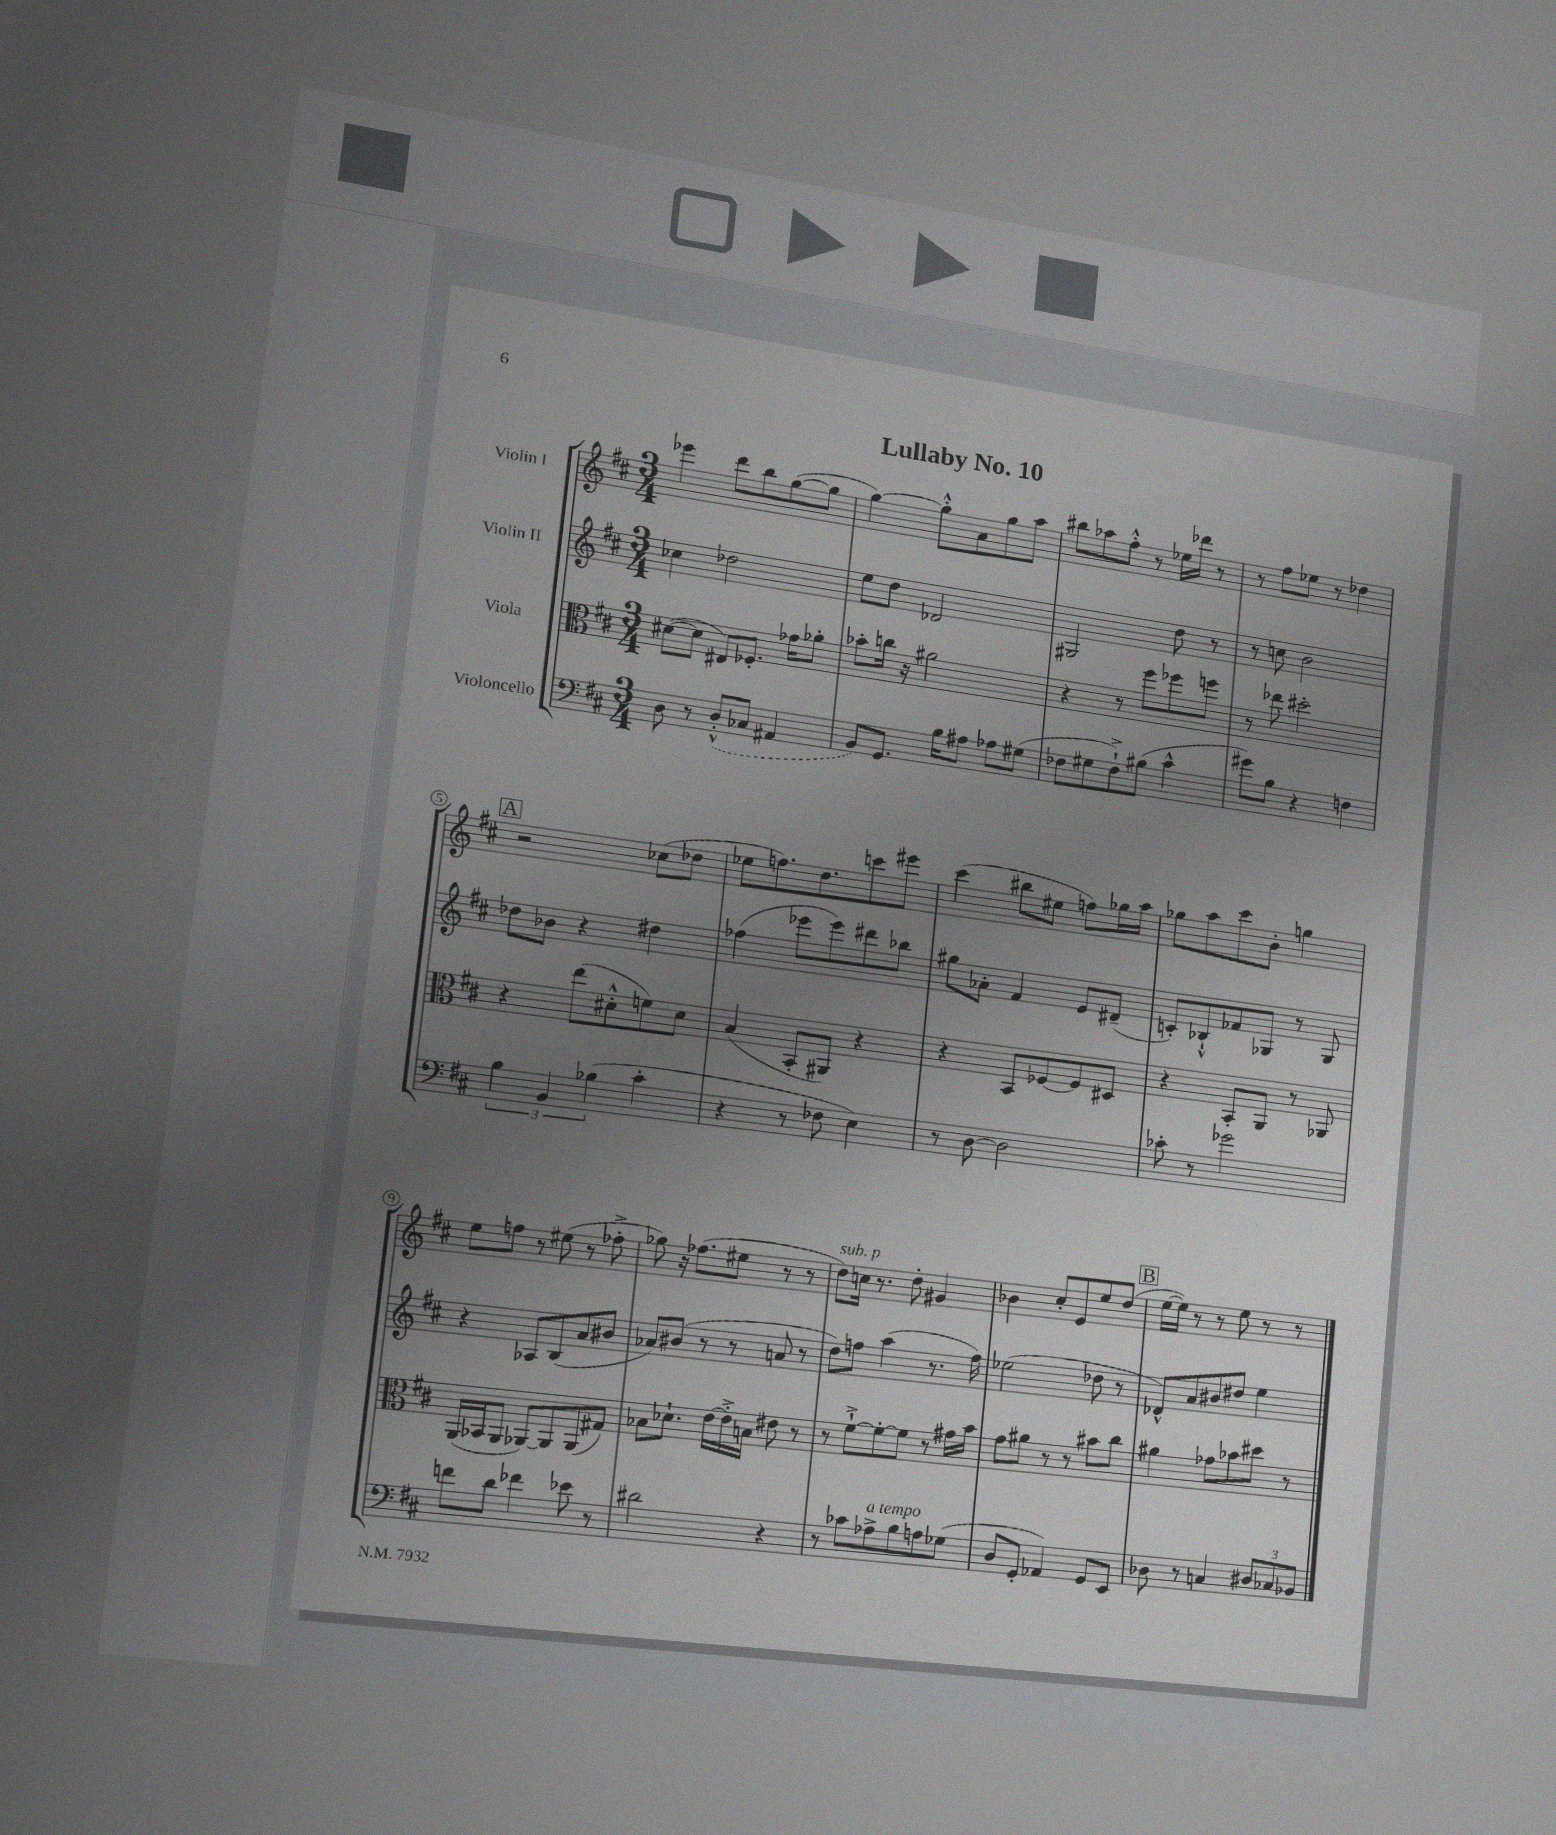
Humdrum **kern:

**kern	**kern	**kern	**kern
*staff4	*staff3	*staff2	*staff1
*clefF4	*clefC3	*clefG2	*clefG2
*k[f#c#]	*k[f#c#]	*k[f#c#]	*k[f#c#]
*M3/4	*M3/4	*M3/4	*M3/4
8D\	([8d#\L	4cc-\	4eee-\
8r	8d#\]J	.	.
(8D'^^/L	8E#/L)	2dd-\	8ddd\L
8C-/J	8.F-'/J	.	8bb\
4AA#/	.	.	([8gg\
.	16g-\LK	.	.
.	8a-'\J	.	8gg\]J
=	=	=	=
8BB/L)	8b-'\L	8ee\L	[4gg\)
8.GG/J	16cc\Jk	8dd\J	.
.	16r	.	.
.	2a#\	2d-/	8gg'^^\]L
16B\LK	.	.	.
8A#\J	.	.	8a\
8A-\L	.	.	8gg\
(8G#\J	.	.	8aa\J
=	=	=	=
8F-\L	4r	2G#/	8bb#\L
8G#\	.	.	8aa-\
8F-`^\)	8r	.	8ff#'^^\J
(8B#\J	8ff#\L	.	8r
4c#^^\	8ff-\	8dd\	16ee-\LL
.	.	.	16ddd-\JJ
.	8ff\J	8r	8r
=	=	=	=
8g#\L)	8r	8r	8r
8B\J	8ee-\	8cc\	8ff#\L
4r	2dd#'\	2b\	8ee-\J
.	.	.	8r
4F\	.	.	4dd-\
=	=	=	=
6B\	4r	8dd-\L	2r
.	.	8b-\J	.
6BB/	.	.	.
.	(8ee\L	4r	.
(6B-\	.	.	.
.	8d#'^^\	.	.
4c#'\	8f\)	4dd#\	(8cc-\L
.	8d#\J	.	8dd-\J
=	=	=	=
4r	(4B/	(4ff-\	8ee-\L
.	.	.	8.ff\)
8r	8BB'/L	8eee-\L	.
.	.	.	8.dd\
8F-\	8AA#/J)	8eee-\)	.
4E\)	4r	8ddd#\	8ccc\
.	.	8bb-\J	8eee#\J
=	=	=	=
8r	4r	8gg#\L	(4ccc#\
[8D\	.	8a-'\J	.
2D\]	8BB/L	4f#/	8bb#\L
.	[8F-/	.	8ee#\J
.	8F-/]	8e/L	8ff\L)
.	8D#/J	(8d#~/J	16gg-\L
.	.	.	16aa\JJ
=	=	=	=
8c-'\	4r	8c'/L)	8gg-\L
8r	.	8B-`^^/	8aa\
2g-\	8BB'/L	8f-/	8ccc#\
.	8AA/J	8G-/J	8b'\J
.	8r	8r	4gg\
.	8AA-/	8G-/	.
=	=	=	=
8f\L	(16AA/LL	4r	8ee\L
.	16BB-/J	.	.
8d\J	8AA/J	.	8ff\J
4f-\	[8AA-/L)	8A-/L	8r
.	8AA-/]	(8B/	(8ee#\
8e-\	(8AA-/	8a/	8r
8r	8G#/J)	8b#/J	8ff-'^\
=	=	=	=
2d#\	8B-\L	8a-/L)	8gg-\)
.	8.d-`\J	(8b#/J	16r
.	.	.	(8.ff-\L
.	.	8r	.
.	[16e\LL	.	.
.	16e'^\]	8r	8ee#\J
.	16B\JJ	.	.
4r	8e#\	8a/	8r
.	8r	8r	8r
=	=	=	=
8r	8r	8dd\L)	8dd\L)
8c-\L	[8f#`^\L	8ff\J	16cc\Jk
.	.	.	8.r
8A-^\	8f#'\_	(4aa\	.
8B\	8f#\]J	.	8dd'\
8A\	8r	8.r	4g#/
(8G-\J	16g#\LL	.	.
.	16b\JJ	16ff\)	.
=	=	=	=
8D/L	8g\L	(2ee-\	4b-\
8GG'/J	8a#\J	.	.
4AA-/)	8r	.	8cc#'/L
.	8r	.	8e/
8GG/L	8b#\L	8dd-\	8ee/
8EE/J	8cc#\J	8r	(8dd/J
=	=	=	=
8D-\	4a#\	8d-^^/L)	[16ee\LL
.	.	.	16ee\]JJ)
8r	.	8a/	8r
4C/	8g-\L	8b#/	8r
.	8b-\	8dd#/J	8ee\
12D#/L	8dd#\J	4ee\	8r
12C-/	.	.	.
.	8r	.	8r
12BB-/J	.	.	.
==	==	==	==
*-	*-	*-	*-
